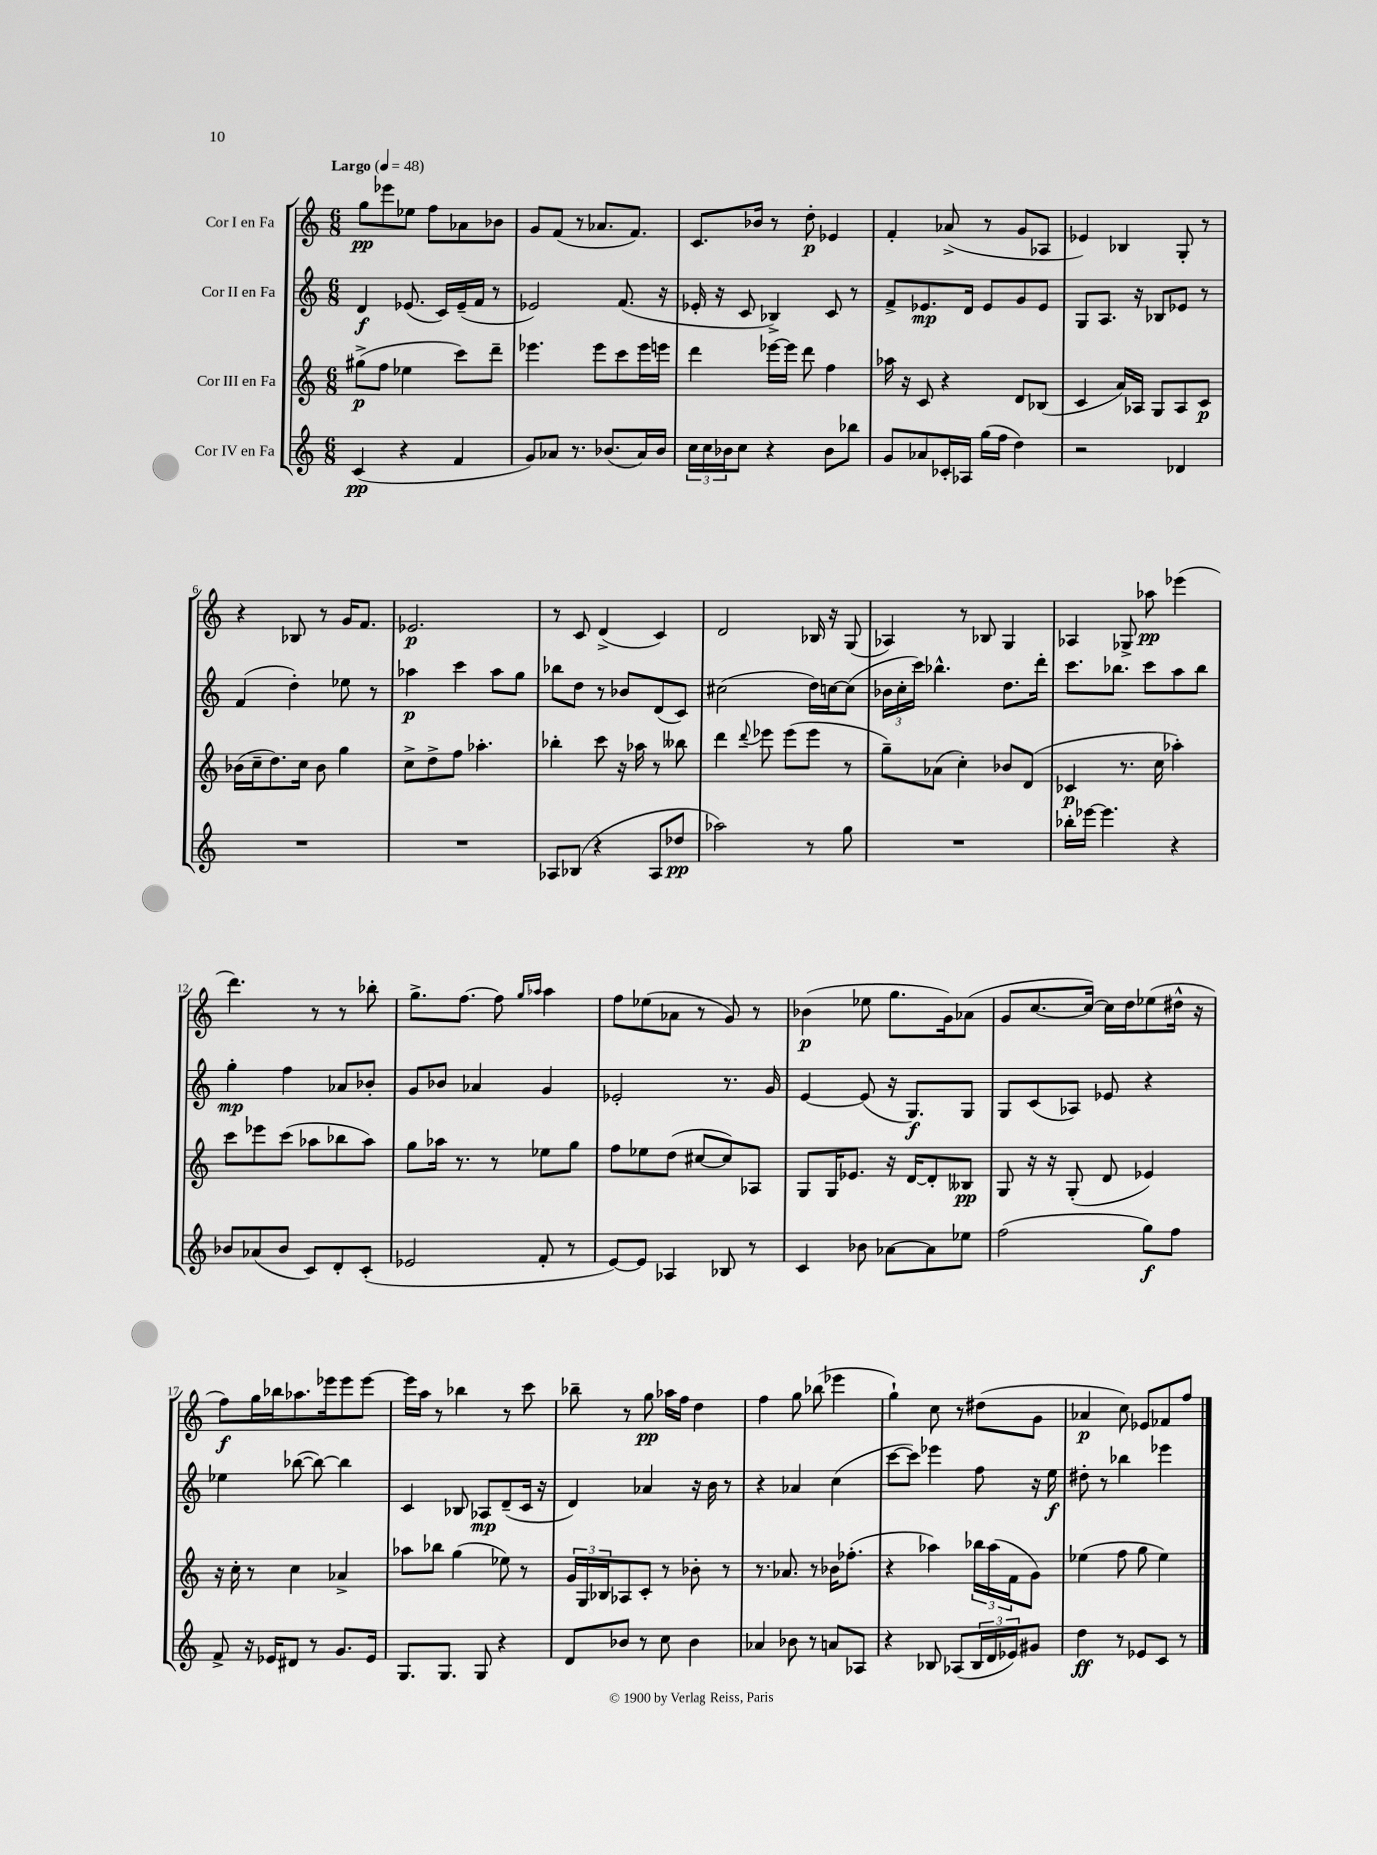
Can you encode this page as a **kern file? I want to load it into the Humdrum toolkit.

**kern	**kern	**kern	**kern
*staff4	*staff3	*staff2	*staff1
*clefG2	*clefG2	*clefG2	*clefG2
*k[]	*k[]	*k[]	*k[]
*M6/8	*M6/8	*M6/8	*M6/8
*MM48	*MM48	*MM48	*MM48
(4c/	(8gg#^\L	4d/	8gg\L
.	8ff\J	.	8eee-\
4r	4ee-\	(8.e-/	8ee-\J
.	.	.	8ff\L
.	.	16c/LL)	.
4f/	8ccc\L)	(16e-~/	8a-\
.	.	16f/JJ	.
.	8ddd~\J	8r	8b-\J
=	=	=	=
8g/L)	4.eee-\	2e-/)	8g/L
8a-/J	.	.	(8f/J
8.r	.	.	8r
.	8eee-\L	.	8.a-/L
(8.b-/L	.	.	.
.	8ccc\	(8.f/	.
.	.	.	8.f/J)
16a-/L)	16eee-\L	.	.
16b-/JJ	16eee\JJ	16r	.
=	=	=	=
24cc\LL	4ddd\	16e-'/	8.c/L
24cc\	.	.	.
.	.	16r	.
24b-\J	.	.	.
8cc\J	.	8c/	.
.	.	.	16b-/Jk
4r	[16eee-\LL	4B-^/)	8r
.	16eee-\]JJ	.	.
.	8ddd\	.	8dd'\
8b-\L	4ff\	8c/	4e-/
8bb-\J	.	8r	.
=	=	=	=
8g/L	16aa-\	8f^/L	4f'/
.	16r	.	.
8a-/	8c/	8.e-/	.
16c-'/L	4r	.	(8a-^/
16A-/JJ	.	16d/Jk	.
(16gg\LL	.	8e-/L	8r
16ff\JJ	.	.	.
4dd\)	8d/L	8g/	8g/L
.	(8B-/J	8e-/J	8A-/J
=	=	=	=
2r	4c/	8G/L	4e-/)
.	.	8.A/J	.
.	16a/LL)	.	4B-/
.	16A-/JJ	16r	.
.	8G/L	8B-/L	.
4d-/	8A-/	8e-/J	8G'/
.	8c/J	8r	8r
=	=	=	=
2.r	(16b-\LL	(4f/	4r
.	16cc~\J	.	.
.	8.dd\)	.	.
.	.	4dd'\)	8B-/
.	16cc\Jk	.	.
.	8b-\	.	8r
.	4gg\	8ee-\	16g/LK
.	.	.	8.f/J
.	.	8r	.
=	=	=	=
2.r	8cc^\L	4aa-\	2.e-/
.	8dd^\	.	.
.	8ff\J	4ccc\	.
.	4.aa-'\	.	.
.	.	8aa-\L	.
.	.	8gg\J	.
=	=	=	=
8A-/L	4bb-'\	8bb-\L	8r
(8B-/J	.	8dd\J	8c/
4r	8ccc\	8r	(4d^/
.	16r	8b-/L	.
.	16aa-\	.	.
8A-/L	8r	(8d/	4c/)
8dd-/J	8bb--\	8c/J)	.
=	=	=	=
2aa-\)	4ddd\	(2cc#\	2d/
.	8qqddd/	.	.
.	8eee-\	.	.
.	(8eee-\L	.	.
8r	8eee-\J	16dd\LL)	16B-/
.	.	[16cc\J	16r
8gg\	8r	(8cc\]J	(8G/
=	=	=	=
2.r	8gg~\L)	24b-\LL	4A-/)
.	.	24cc'\	.
.	.	24ccc\JJ)	.
.	(8a-\J	4.bb-^^\	.
.	4cc'\)	.	8r
.	.	.	8B-/
.	8b-/L	8.dd\L	4G/
.	(8d/J	.	.
.	.	16ddd'\Jk	.
=	=	=	=
16bb-'\LL	4c-/	8.ccc\L	4A-/
[16eee-\JJ	.	.	.
4.eee-\]	.	.	.
.	.	8.bb-\J	.
.	8.r	.	8G-^/
.	.	8ccc\L	8aa-\
.	16cc\	.	.
4r	4aa-'\)	8aa\	(4eee-\
.	.	8bb-\J	.
=	=	=	=
8b-/L	8ccc\L	4gg'\	4.ddd\)
(8a-/	8eee-\	.	.
8b-/J	(8ccc\J	4ff\	.
8c/L)	8aa-\L	.	8r
8d'/	8bb-\	8a-/L	8r
(8c'/J	8aa-\J)	8b-'/J	8bb-'\
=	=	=	=
2e-/	8gg\L	8g/L	8.gg^\L
.	16aa-\Jk	8b-/J	.
.	8.r	.	[8.ff\J
.	.	4a-/	.
.	8r	.	8ff\]
.	.	.	16qqgg/LL
.	.	.	16qqaa-/JJ
8f'/	8ee-\L	4g/	4aa-\
8r	8gg\J	.	.
=	=	=	=
[8e/L)	8ff\L	2e-'/	8ff\L
8e/]J	8ee-\	.	(8ee-\
4A-/	(8dd\J	.	8a-\J
.	[8cc#/L	.	8r
8B-/	8cc#/])	8.r	8g/)
8r	8A-/J	.	8r
.	.	16g/	.
=	=	=	=
4c/	8G/L	[4e/	(4b-\
.	16G/K	.	.
.	8.e-/J	.	.
8b-\	.	(8e/]	8ee-\
[8a-\L	16r	16r	8.gg\L
.	[16d/LK	8.G/L)	.
8a-\]	8d'/]	.	.
.	.	.	16g\k)
8ee-\J	8B--/J	8G/J	(8a-\J
=	=	=	=
(2ff\	8G/	8G/L	8g/L
.	16r	(8c/	[8.cc/
.	16r	.	.
.	(8G'/	8A-/J)	.
.	.	.	16cc/_Jk)
.	8d/	8e-/	16cc\]LL
.	.	.	16dd\J
8gg\L)	4e-/)	4r	(8ee-\
8ff\J	.	.	16dd#^^\Jk
.	.	.	16r
=	=	=	=
8f^/	16r	4ee-\	8ff\L)
.	16cc'\	.	.
16r	8r	.	16gg\L
16e-/LK	.	.	16bb-\J
8d#/J	4cc\	([8bb-\	8.aa-\
8r	.	8bb-\_)	.
.	.	.	16eee-\k
8.g/L	4a-^/	4bb-\]	8eee-\
.	.	.	[8eee-\J
16e-/Jk	.	.	.
=	=	=	=
8.G/L	8aa-\L	4c/	16eee-\]LL
.	.	.	16aa\JJ
.	8bb-\J	.	8r
8.G/J	.	.	.
.	(4gg\	8B-/	4bb-\
8G/	.	8A-/L	.
4r	8ee-\)	(8d~/	8r
.	8r	16c/Jk	8ccc\
.	.	16r	.
=	=	=	=
8d/L	24g/LL	4d/)	8bb-~\
.	24G/	.	.
.	24B-/J	.	.
8b-/J	8A-/	.	8r
8r	8c'/J	4a-/	8gg\
8cc\	8r	.	16aa-\LL
.	.	.	16ff\JJ
4b-\	8b-'\	16r	4dd\
.	.	16b\	.
.	8r	8r	.
=	=	=	=
4a-/	8.r	4r	4ff\
.	8.a-/	.	.
8b-\	.	4a-/	8gg\
8r	8r	.	(8bb-\
8a/L	16b-\LK	(4cc\	4eee-\
.	(8.ff-'\J	.	.
8A-/J	.	.	.
=	=	=	=
4r	4r	[8ccc\L	4gg`\)
.	.	8ccc\]J)	.
8B-/	4aa-\)	4eee-\	8cc\
(8A-/L	.	.	8r
24B-/L	24bb-\LL	8ff\	(8dd#\L
24d/	(24aa-\	.	.
24e-/J)	24f\J	.	.
8g#/J	8g\J)	16r	8g\J
.	.	16ee\	.
=	=	=	=
4dd\	(4ee-\	8dd#'\	4a-/
.	.	8r	.
8r	8ff\	4bb-\	8cc\)
8e-/L	8gg\	.	8e-/L
8c/J	4ee-\)	4eee-\	8f-/
8r	.	.	8ff/J
==	==	==	==
*-	*-	*-	*-
